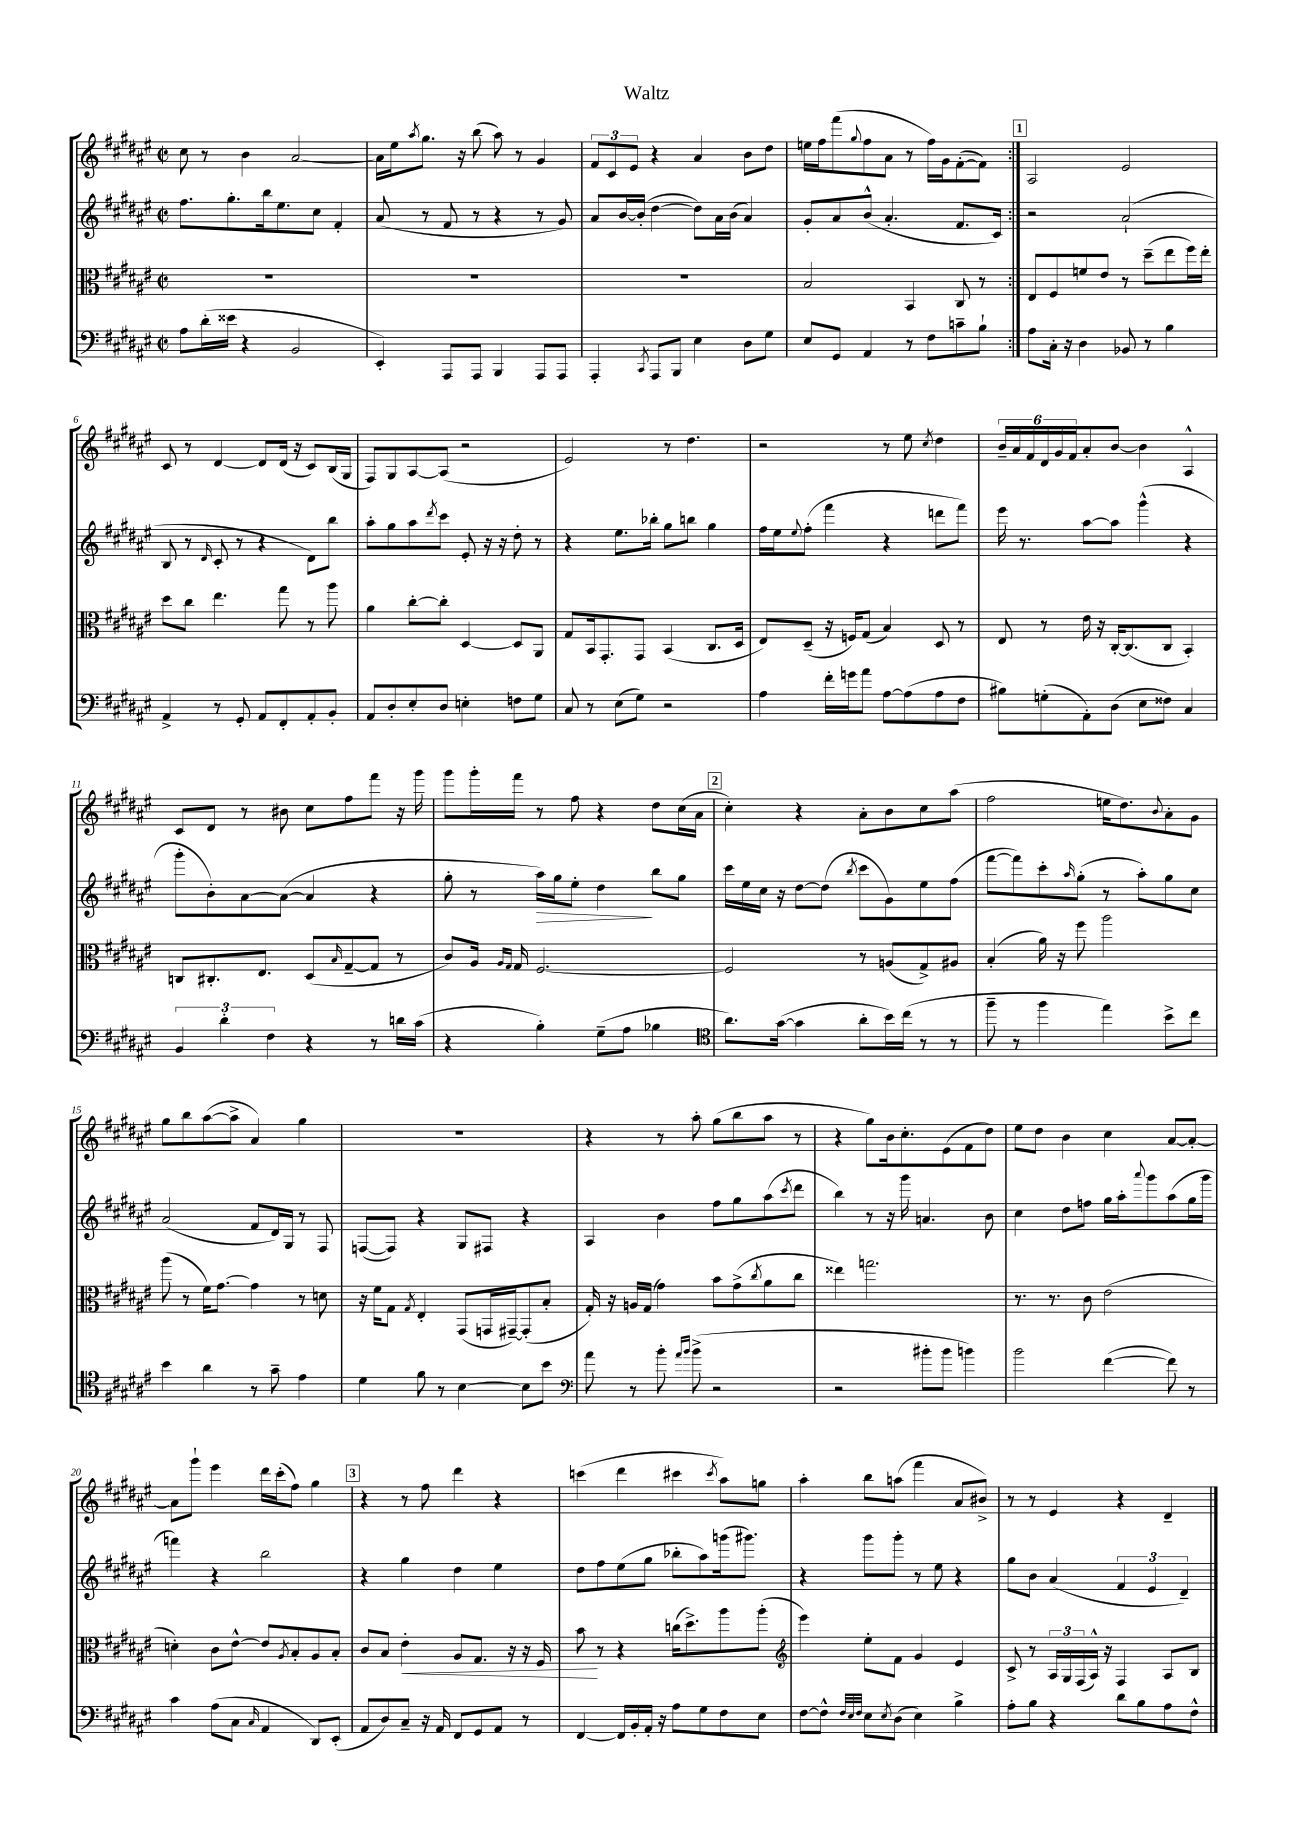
\header { title = "Waltz" }
<<
\new StaffGroup <<
\new Staff = "s0" {
    \clef treble \key fis \major \defaultTimeSignature \time 2/2
    \repeat volta 2 { cis''8 r8 b'4 ais'2~ |
    ais'16 eis''16 \acciaccatura { ais''8 } gis''8. r16 b''8( ais''8) r8 gis'4 |
    \tuplet 3/2 { fis'8 cis'8 eis'8 } r4 ais'4 b'8 dis''8 |
    e''16 fis''16 fis'''8( \appoggiatura { gis''8 } fis''8 ais'8 r8 fis''16) gis'16 fis'8~-.( fis'8) | }
    \mark \markup { \box "1" } ais2 eis'2 |
    cis'8 r8 dis'4~ dis'8 dis'16( r16 cis'8) b16( gis16 |
    fis8) gis8 ais8~ ais8( r2 |
    eis'2) r8 dis''4. |
    r2 r8 eis''8 \acciaccatura { cis''8 } dis''4 |
    \tuplet 6/4 { b'16-- ais'16 fis'16 dis'16 gis'16 fis'16 } ais'8-. b'8~ b'4 ais4-^ |
    cis'8 dis'8 r8 bis'8 cis''8 fis''8 fis'''8 r16 gis'''16 |
    gis'''8 gis'''16-. fis'''16 r8 fis''8 r4 dis''8 cis''16( ais'16 |
    \mark \markup { \box "2" } cis''4-.) r4 ais'8-. b'8 cis''8 ais''8( |
    fis''2 e''16 dis''8.) \appoggiatura { b'8 } ais'8-. gis'8 |
    gis''8 b''8 ais''8~( ais''8-> ais'4) gis''4 |
    R1 |
    r4 r8 ais''8-. gis''8( b''8 ais''8 r8 |
    r4 gis''8) b'16 cis''8.-. eis'8( fis'8 dis''8) |
    eis''8 dis''8 b'4 cis''4 ais'8~ ais'8~-. |
    ais'8 gis'''8-! eis'''4 dis'''16 cis'''16-.( fis''8) gis''4 |
    \mark \markup { \box "3" } r4 r8 fis''8 dis'''4 r4 |
    c'''4( dis'''4 cis'''4 \acciaccatura { cis'''8 } ais''8) g''8 |
    ais''4-. b''8 a''8( fis'''4 ais'8 bis'8->) |
    r8 r8 eis'4 r4 dis'4-- \bar "|." |
}
\new Staff = "s1" {
    \clef treble \key fis \major \defaultTimeSignature \time 2/2
    \repeat volta 2 { fis''8. gis''8.-. b''16 eis''8. cis''8 fis'4-. |
    ais'8( r8 fis'8 r8 r4 r8 gis'8) |
    ais'8 b'16~ b'16-.( dis''4~ dis''8) ais'16 b'16( ais'4) |
    gis'8-. ais'8 b'8-^( ais'4.-. fis'8. cis'16) | }
    \mark \markup { \box "1" } r2 ais'2-!( |
    b8 r8 \grace { dis'16 } cis'8-. r8 r4 dis'8) b''8 |
    ais''8-. gis''8 ais''8 \acciaccatura { dis'''8 } cis'''8 eis'8-. r16 r16 dis''8-. r8 |
    r4 eis''8. bes''16-. gis''8 b''8 gis''4 |
    fis''16 eis''16 \appoggiatura { eis''8 } fis''8-.( fis'''4 r4 d'''8 fis'''8) |
    eis'''16 r8. ais''8~ ais''8 gis'''4-^( r4 |
    gis'''8-. b'8-.) ais'8~ ais'8~( ais'4 r4 |
    gis''8-. r8 ais''16\>) gis''16 eis''8-. dis''4\! b''8 gis''8 |
    \mark \markup { \box "2" } cis'''16 eis''16 cis''16 r16 dis''8~ dis''8( \acciaccatura { b''8 } cis'''8 gis'8) eis''8 fis''8( |
    fis'''8~ fis'''8) cis'''8-. \grace { ais''16 } gis''8-.( r8 ais''8-.) gis''8 cis''8 |
    ais'2( fis'8 dis'16) gis16 r8 fis8 |
    f8~( f8) r4 gis8 fis8 r4 |
    ais4 b'4 fis''8 gis''8 ais''8( \acciaccatura { cis'''8 } dis'''8 |
    b''4) r8 r16 gis'''16 a'4. b'8 |
    cis''4 dis''8 f''8 gis''16 ais''16-. \appoggiatura { ais'''8 } gis'''8 ais''8( gis''16 gis'''16 |
    f'''4) r4 b''2 |
    \mark \markup { \box "3" } r4 gis''4 dis''4 eis''4 |
    dis''8 fis''8 eis''8( gis''8 bes''8-. ais''8) g'''16( gis'''8.) |
    r4 gis'''8 gis'''8-. r8 eis''8 r4 |
    gis''8 b'8 ais'4( \tuplet 3/2 { fis'4 eis'4 dis'4--) } \bar "|." |
}
\new Staff = "s2" {
    \clef alto \key fis \major \defaultTimeSignature \time 2/2
    \repeat volta 2 { R1 |
    R1 |
    R1 |
    b2 b,4 cis8 r8 | }
    \mark \markup { \box "1" } eis8 fis8 f'8 eis'8 r8 dis''8--( eis''8 fis''16) eis''16-. |
    dis''8 cis''8 eis''4. gis''8 r8 ais''8 |
    ais'4 cis''8~-. cis''8-. dis4~ dis8 ais,8 |
    gis8 b,16 gis,8.-. gis,8 b,4( cis8. dis16 |
    eis8) dis8--( r16 f16) gis8( b4) dis8 r8 |
    eis8 r8 eis'16 r16 cis16~-. cis8.( cis8 b,4-.) |
    c8 cis8.-. eis8. dis8( \grace { b16 } gis8~-- gis8 r8 |
    cis'8) ais16 \grace { ais16 gis16 } gis16 fis2.~ |
    \mark \markup { \box "2" } fis2 r8 a8( gis8->) ais8 |
    b4-.( ais'16) r16 fis''8 ais''2 |
    ais''8( r8 fis'16) gis'8.~ gis'4 r8 d'8 |
    r16 fis'16 gis8 \acciaccatura { gis8 } eis4-. gis,8( g,16 gis,16~--) gis,8-.( b8-. |
    gis16-.) r16 a16 gis16( gis'4) b'8 gis'8->( \acciaccatura { cis''8 } ais'8 cis''8 |
    eisis''4) g''2. |
    r8. r8. cis'8 eis'2( |
    d'4-.) cis'8 eis'8~-^ eis'8 \acciaccatura { ais8 } b8-. ais8 b8-. |
    \mark \markup { \box "3" } cis'8 b8 eis'4-.\< ais8 gis8. r16 r16 fis16 |
    b'8\! r8 r4 c''16( dis''8.->) ais''8 ais''8-.( |
    \clef treble eis'''4) eis''8-. fis'8 gis'4 eis'4 |
    cis'8-> r8 \tuplet 3/2 { ais16 gis16 fis16( } ais16-^) r16 fis4 ais8 b8 \bar "|." |
}
\new Staff = "s3" {
    \clef bass \key fis \major \defaultTimeSignature \time 2/2
    \repeat volta 2 { ais8 dis'16-.( eisis'16 r4 b,2 |
    eis,4-.) ais,,8 ais,,8 b,,4 ais,,8 ais,,8 |
    ais,,4-. \acciaccatura { cis,8 } ais,,8 b,,8 eis4 dis8 gis8 |
    eis8 gis,8 ais,4 r8 fis8 c'8-- b8-! | }
    \mark \markup { \box "1" } ais8 cis16-. r16 dis4 bes,8 r8 b4 |
    ais,4-> r8 gis,8-. ais,8 fis,8-. ais,8-. b,8-. |
    ais,8 dis8-. eis8-. dis8 e4-. f8 gis8 |
    cis8 r8 eis8( gis8) r2 |
    ais4 fis'16-. g'16 ais'8 ais8~ ais8( ais8 fis8 |
    bis8) g8-.( ais,8-.) dis8( eis8 fisis8) cis4 |
    \tuplet 3/2 { b,4 dis'4-. fis4 } r4 r8 d'16 cis'16( |
    r4 b4-.) gis8--( ais8 bes4 |
    \mark \markup { \box "2" } \clef tenor ais'8.) gis'16~( gis'4 ais'8-. b'16) cis''16( r8 r8 |
    fis''8-- r8 fis''4 eis''4) b'8-> cis''8 |
    b'4 ais'4 r8 gis'8-- eis'4 |
    dis'4 fis'8 r8 b4~ b8 b'8 |
    \clef bass ais'8 r8 b'8-. \grace { ais'16 b'16 } b'8->( r2 |
    r2 bis'8-. bis'8 b'4) |
    b'2 fis'4~( fis'8) r8 |
    cis'4 ais8( cis8 \grace { cis16 } ais,4 dis,8) eis,8-.( |
    \mark \markup { \box "3" } ais,8 dis8) cis8-- r16 ais,16 fis,8 gis,8 ais,8 r8 |
    fis,4~ fis,16 b,16-. ais,16-. r16 ais8 gis8 fis8 eis8 |
    fis8~ fis8-^ \grace { fis32 eis32 fis32 } eis8 \acciaccatura { eis8 } dis8( eis4) b4-> |
    ais8-. b8 r4 dis'8 b8 ais8 fis8-^ \bar "|." |
}
>>
>>
